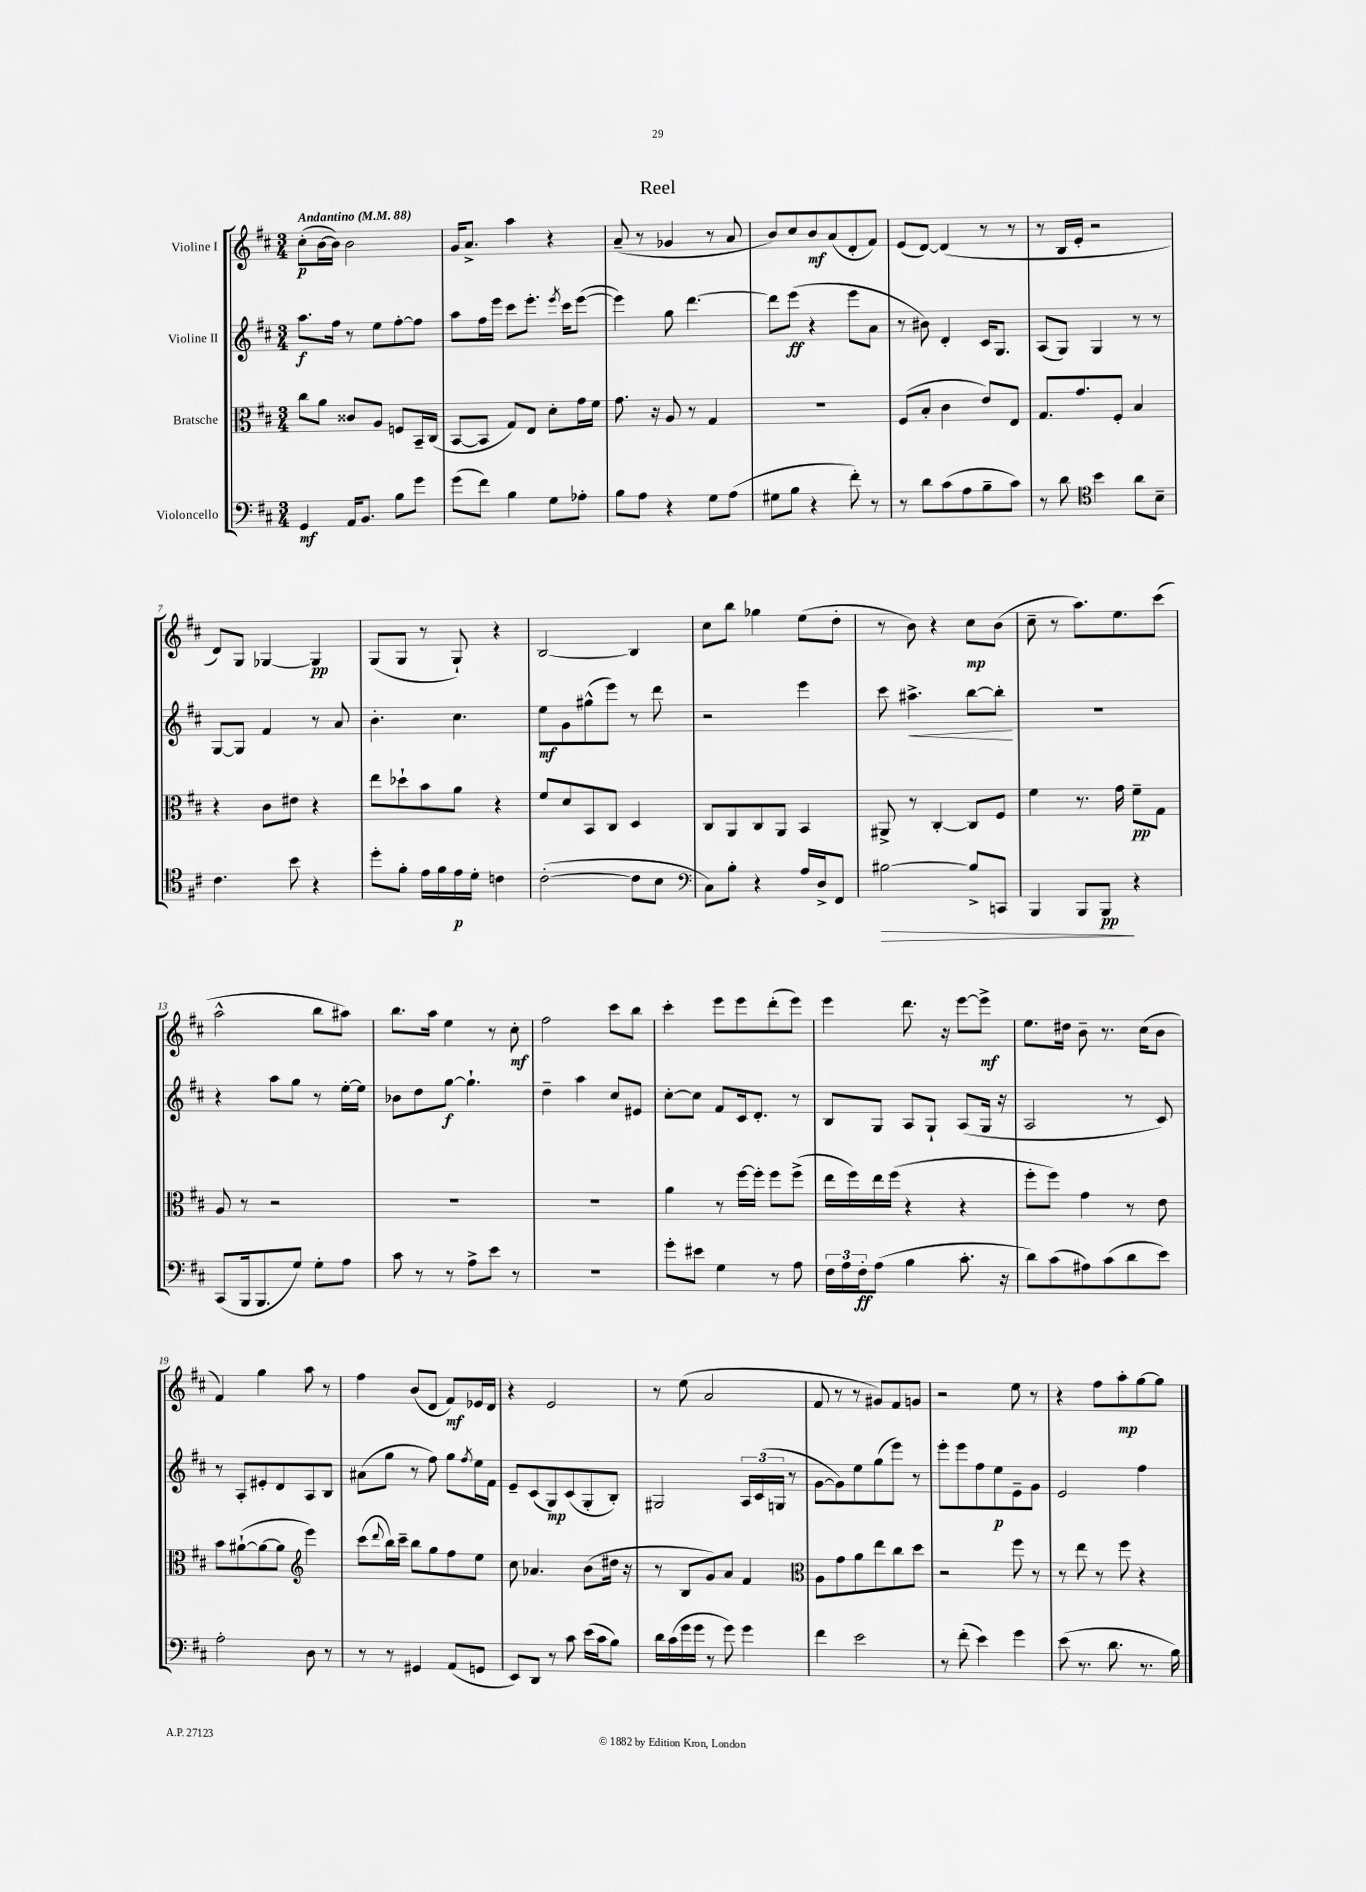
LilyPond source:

\header { title = "Reel" }
<<
\new StaffGroup <<
\new Staff = "s0" \with { instrumentName = "Violine I" } {
    \clef treble \key d \major \numericTimeSignature \time 3/4 \tempo "Andantino" 4 = 88
    cis''8-.\p( b'16~ b'16) b'2 |
    g'16 a'8.-> a''4 r4 |
    a'8--( r8 ges'4 r8 a'8 |
    b'8) cis''8 b'8\mf a'8( d'8-. fis'8) |
    e'8( d'8~) d'4( r8 r8 |
    r8 b16 e'16-. r2 |
    d'8) g8 ges4~ ges4\pp |
    g8( g8 r8 g8-!) r4 |
    b2~ b4 |
    cis''8 b''8 ges''4 e''8( d''8-. |
    r8 b'8) r4 cis''8\mp b'8( |
    cis''8-- r8 a''8.) e''8. cis'''8( |
    a''2-^ b''8 ais''8) |
    b''8. a''16 e''4 r8 cis''8-.\mf |
    fis''2 cis'''8 b''8 |
    cis'''4-. e'''8 e'''8 d'''8-.( e'''8) |
    e'''4 d'''8. r16 e'''8~ e'''8->\mf |
    e''8. dis''16 b'8-- r8. cis''16( b'8 |
    fis'4) g''4 a''8 r8 |
    fis''4 b'8( d'8 fis'8\mf) ees'16 d'16 |
    r4 e'2 |
    r8 e''8( a'2 |
    fis'8 r8 r8 gis'8) fis'8 g'8 |
    r2 e''8 r8 |
    r4 fis''8 a''8-.\mp g''8~ g''8 \bar "|." |
}
\new Staff = "s1" \with { instrumentName = "Violine II" } {
    \clef treble \key d \major \numericTimeSignature \time 3/4
    a''8.\f fis''16 r8 e''8 fis''8~-. fis''8 |
    a''8 fis''16 e'''16 cis'''8 e'''8.-. \acciaccatura { e'''8 } cis'''16 e'''8~( |
    e'''4) g''8 d'''4.~ |
    d'''8 e'''8\ff( r4 e'''8 a'8 |
    r8 bis'8) d'4-. cis'16 g8. |
    a8( g8) g4 r8 r8 |
    g8~ g8 fis'4 r8 a'8 |
    b'4.-. cis''4. |
    e''8\mf g'8 gis''8-^( e'''8) r8 d'''8 |
    r2 e'''4 |
    cis'''8 ais''4.->\< b''8~ b''8-.\! |
    R2. |
    r4 a''8 g''8 r8 e''16~-. e''16 |
    bes'8 d''8 g''8~\f g''4.-! |
    d''4-- a''4 cis''8 eis'8 |
    cis''8~-. cis''8 fis'8 cis'16 d'8.-. r8 |
    b8 g8 a8 g8-! a8( g16 r16 |
    a2 r8 cis'8) |
    r8 a8-. eis'8-. d'8 a8 b8 |
    ais'8( g''8 r8 fis''8) g''8 \acciaccatura { fis''8 } e''16 fis'16 |
    e'8-- cis'8( g8\mp) cis'8( g8-. b8-.) |
    gis2 \tuplet 3/2 { a16 cis'16( g16 } r8 |
    g'8~ g'8) e''8 g''8( e'''8) r8 |
    e'''8-. e'''8 fis''8 e''8\p e'8-- g'8 |
    e'2 fis''4 \bar "|." |
}
\new Staff = "s2" \with { instrumentName = "Bratsche" } {
    \clef alto \key d \major \numericTimeSignature \time 3/4
    cis''8 a'8 cisis'8 a8 f8 b,16-- cis16( |
    b,8~ b,8 g8) e8 d'8-. g'16 fis'16 |
    g'8. r16 a8 r8 g4 |
    R2. |
    fis8( b8-. cis'4 e'8) e8 |
    g8. g'8. fis8-. b4 |
    r4 cis'8 eis'8 r4 |
    e''8 des''8-! b'8 a'8 r4 |
    fis'8 d'8 b,8 cis8 d4 |
    cis8 a,8 cis8 a,8 b,4 |
    ais,8-> r8 cis4~-. cis8 fis8 |
    fis'4 r8. g'16 fis'8--\pp g8 |
    a8 r8 r2 |
    R2. |
    R2. |
    a'4 r8 fis''16~ fis''16-. fis''8 fis''8->( |
    e''16 fis''16) e''16 fis''16( r4 r4 |
    fis''8-. fis''8) g'4 r8 e'8 |
    b'8 ais'8~-!( ais'8~ ais'8 \clef treble e'''4) |
    cis'''8( \appoggiatura { d'''8 } b''16) cis'''16-- b''8 g''8 fis''8 e''8 |
    cis''8 aes'4. b'8( dis''16 r16 |
    r8 b8 g'8) a'8 fis'4 |
    \clef alto a8 g'8 a'8 e''8 cis''8 d''8 |
    r2 fis''8 r8 |
    r8 e''8 r8 fis''8 r4 \bar "|." |
}
\new Staff = "s3" \with { instrumentName = "Violoncello" } {
    \clef bass \key d \major \numericTimeSignature \time 3/4
    g,4\mf a,16 b,8. b8 g'8 |
    g'8( fis'8) b4 g8 aes8-. |
    b8 a8 r4 g8 a8( |
    gis8 b8 r4 fis'8-.) r8 |
    r8 d'8 cis'8( a8 b8-- cis'8) |
    r8 d'8 \clef tenor b'4 a'8 b8-- |
    cis'4. b'8 r4 |
    d''8-. fis'8-. e'16 fis'16 e'16\p d'16-. c'4 |
    cis'2~-.( cis'8 b8 |
    \clef bass cis8) b8-. r4 a16 d16-> fis,8 |
    bis2~\> bis8-> c,8 |
    b,,4 b,,8 b,,8\pp\! r4 |
    cis,8( b,,16 b,,8. g8) g8-. a8 |
    cis'8 r8 r8 a8-> e'8 r8 |
    R2. |
    g'8-. eis'8 g4 r8 a8 |
    \tuplet 3/2 { fis16 a16 fis16-.\ff } a8( b4 cis'8.-. r16 |
    d'8) cis'8( ais8) cis'8( d'8 e'8) |
    a2-. d8 r8 |
    r8 r8 gis,4 a,8( g,8 |
    e,8) d,8 r8 cis'8 e'16( cis'16 b8) |
    d'16 cis'16( g'16 g'16 r8 g'8) g'4 |
    fis'4 e'2 |
    r8 fis'8-.( e'4) g'4 |
    e'8( r8. d'8. r8. b16) \bar "|." |
}
>>
>>
